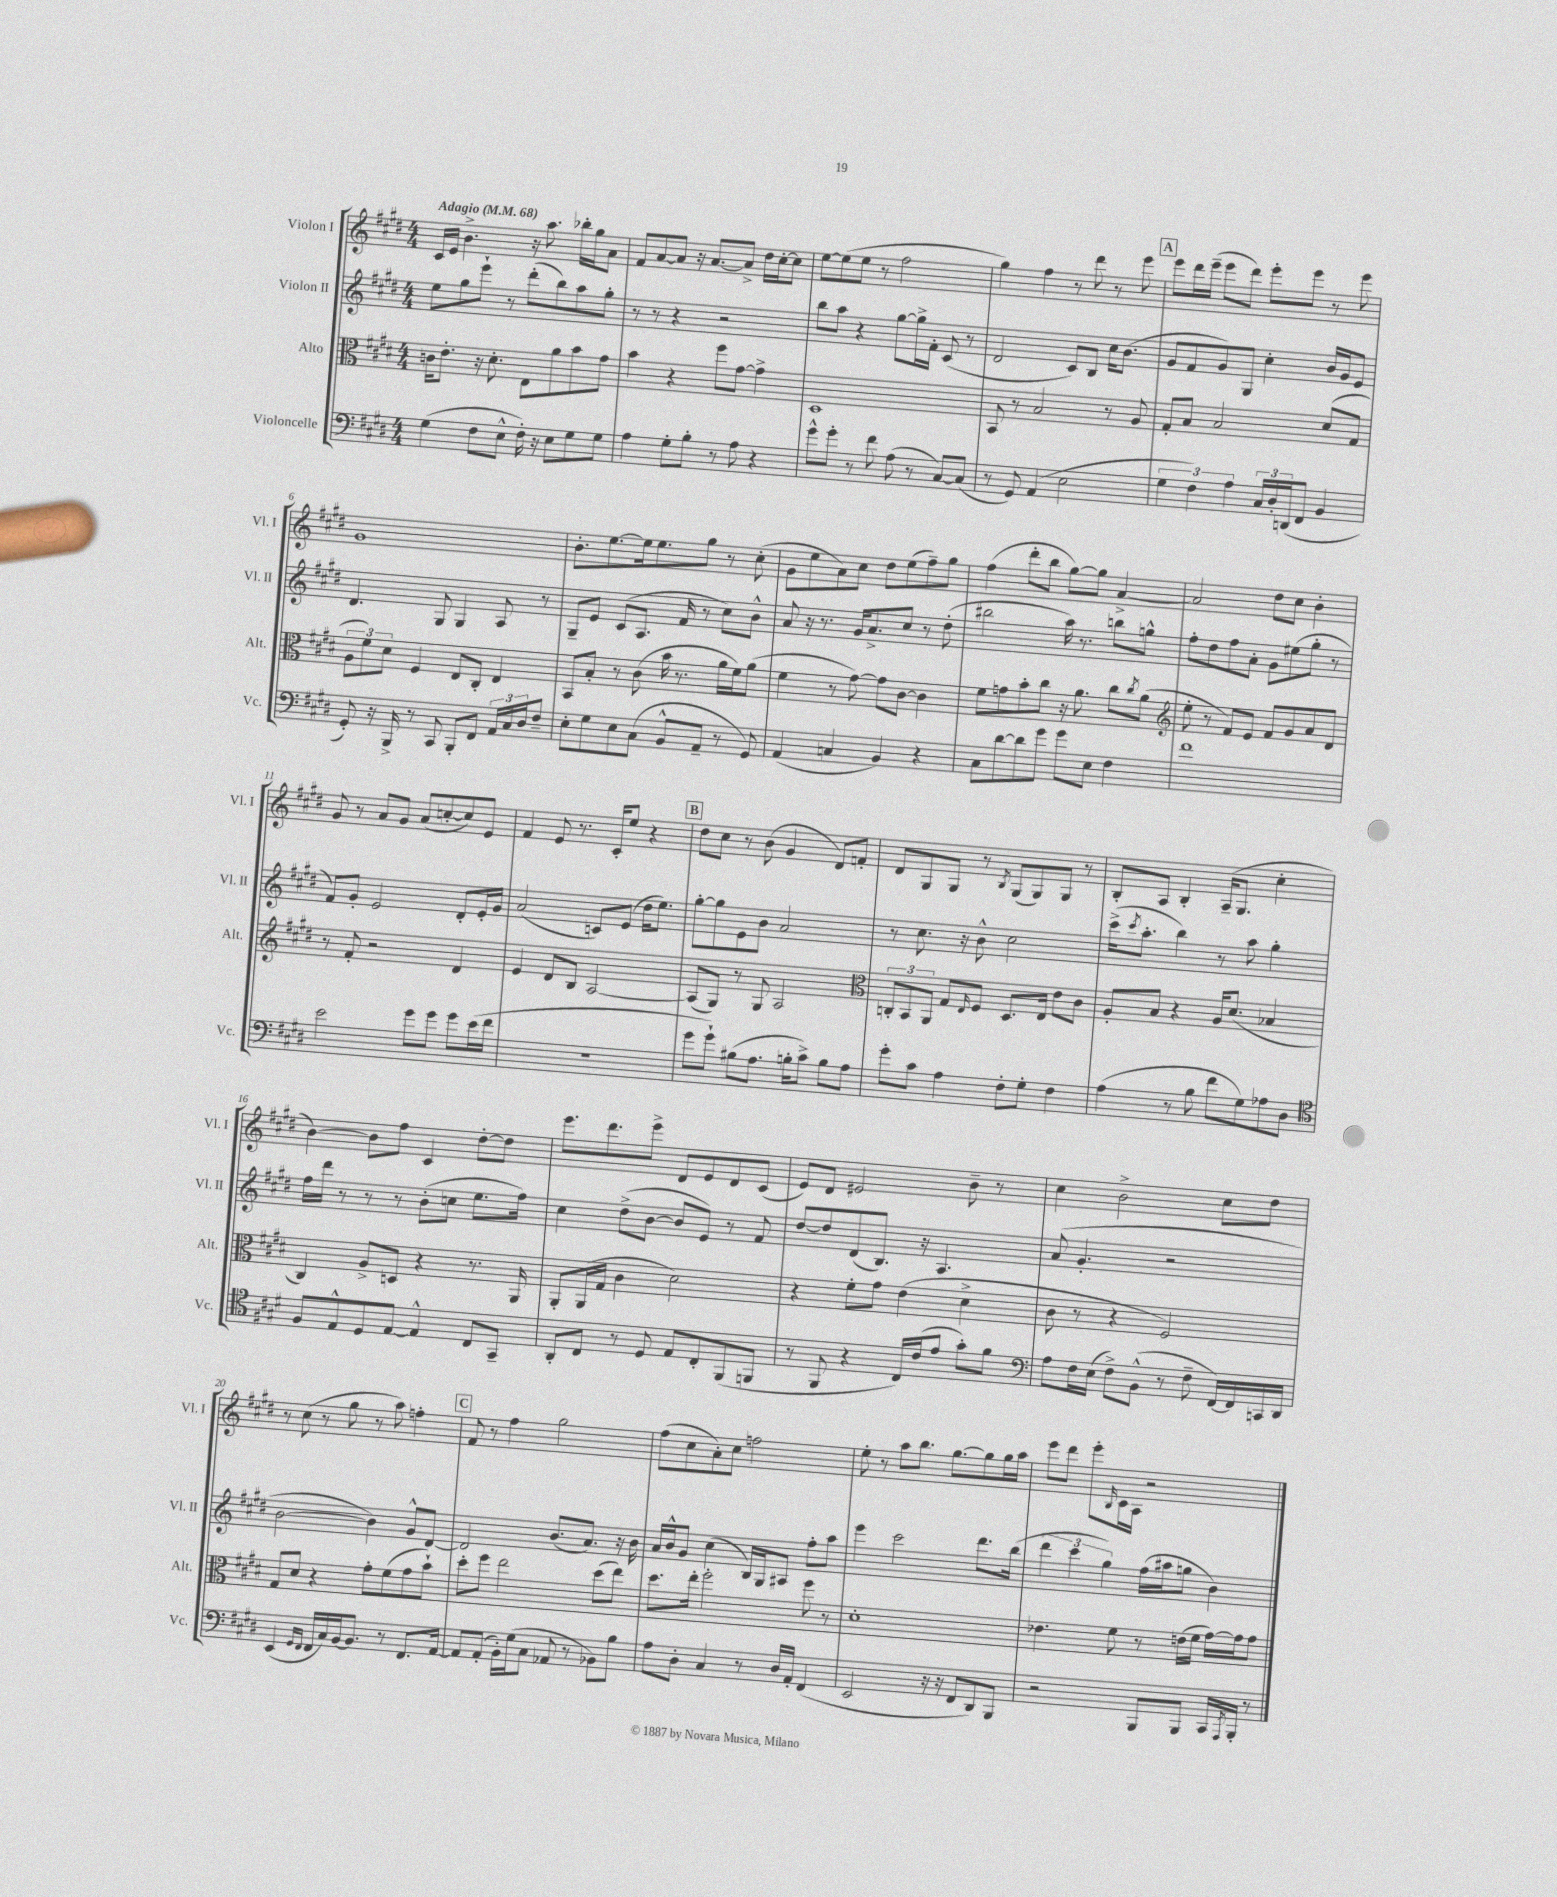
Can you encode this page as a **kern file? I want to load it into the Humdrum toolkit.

**kern	**kern	**kern	**kern
*part4	*part3	*part2	*part1
*staff4	*staff3	*staff2	*staff1
*I"Violoncelle	*I"Alto	*I"Violon II	*I"Violon I
*I'Vc.	*I'Alt.	*I'Vl. II	*I'Vl. I
*clefF4	*clefC3	*clefG2	*clefG2
*k[f#c#g#d#]	*k[f#c#g#d#]	*k[f#c#g#d#]	*k[f#c#g#d#]
*M4/4	*M4/4	*M4/4	*M4/4
*MM68	*MM68	*MM68	*MM68
=1	=1	=1	=1
!	!	!	!LO:TX:a:B:t=Adagio
(4G#\	16cn\KL	8ee\L	16c#/LL
.	8.e'\J	.	16e/JJ
.	.	8gg#\	4.b^\
8F#\L	16r	8eee`\J	.
.	8.d#'\	.	.
8E^^\J	.	8r	.
16F#'\)	8E\L	(8ddd#'\L	16r
16r	.	.	8.aa\
8E\L	8a\	8bb\)	.
8G#\	8b\	8aa\	16bb-X'\LL
.	.	.	16gg#\J
8G#\J	8g#\J	8gg#'\J	8a\J
=2	=2	=2	=2
4A\	4b\	8r	8f#/L
.	.	8r	[8a/
8G#'\L	4r	4r	8a/J]
8B'\J	.	.	16r
.	.	.	[8.a/L
8r	8ff#\L	2r	.
8A\	[8g#\J	.	8a^/J]
4r	4g#^\]	.	16dd#\LL
.	.	.	[16cc#'\J
.	.	.	8cc#\J]
=3	=3	=3	=3
8g#^^\L	1D#	8bb\L	[8ee\L
8g#'\J	.	8aa\J	(8ee\]
8r	.	4r	8ee\J
8f#\	.	.	8r
(8A\	.	[8gg#\L	2ff#\
8r	.	16gg#^\L]	.
.	.	16f#'\JJ	.
[8C#/L)	.	(8c#/	.
(8C#/J]	.	8r	.
=4	=4	=4	=4
8r	8BB/	2d#/	4gg#\)
8GG#/)	8r	.	.
(4AA/	2B/	.	4ff#\
2E\	.	8c#/L)	8r
.	.	8B/J	8ddd#\
.	8r	16cc#\KL	8r
.	.	(8.b\J	.
.	8A/	.	8eee\
!!LO:REH:place=s1:t=A
=5	=5	=5	=5
6G#\	8G#'/L	8g#/L	8eee\L
.	8B/J	8f#/	16ddd#\L
6F#\)	.	.	.
.	.	.	(16eee~\JJ
.	2B/	8g#/)	8eee\L
6A\	.	.	.
.	.	8G#/J	8ddd#\J)
24C#/LL	.	4cc#'\	8eee'\L
24D#'/	.	.	.
(24DDn/J	.	.	.
8FF#/J	.	.	8eee\J
4BB/	(8d#/L	16b/LL	8r
.	.	16g#/J	.
.	8G#/J	8e/J	8eee\
!!LO:LB:g=z
=6	=6	=6	=6
8GG#'/)	12A\L	4.d#/	1g#
.	12f#\)	.	.
16r	.	.	.
.	12d#\J	.	.
16BBB^/	.	.	.
8r	4F#/	.	.
8CC#/	.	8G#/	.
8BBB'/L	8E/L	4G#/	.
8FF#/J	8C#'/J	.	.
24AA/LL	4E/	8A/	.
24C#/	.	.	.
24D#/J	.	.	.
8F#~/J	.	8r	.
=7	=7	=7	=7
8E'\L	8BB/L	8G#~/L	8.b'\L
8G#\	8B'/J	8e/J	.
.	.	.	[8.ee\
8E\	8r	(8c#/L	.
(8C#\J	(8c#\	8.A/J	16ee\k]
.	.	.	8.ee\
8BB^^/L	16b\	.	.
.	8.r	16f#/	.
8AA~/J	.	8r	8gg#\J
8r	16a\LL	8cc#\L)	8r
.	16f#\J)	.	.
8GG#/)	(8a\J	8b^^\J	(8cc#'\
=8	=8	=8	=8
(4AA/	4f#\	8a/	8g#\L
.	.	16r	8ee\
.	.	8.r	.
4Cn/	8r	.	8a\)
.	[8g#\)	16g#/KL	8cc#\J
.	.	8.a^/	.
4BB/)	8g#\L]	.	8dd#\L
.	[8c#\J	8cc#/J	(8ee\
4r	4c#\]	8r	8ff#~\)
.	.	(8dd#'\	8gg#\J
=9	=9	=9	=9
8C#\L	8f#\L	2bb#X\	(4ff#\
[8d#\	8gn\	.	.
8d#\]	8b'\	.	8ddd#'\L
8g#\J	8cc#\J	.	8bb\J
8g#\L	16r	16aa\)	[8gg#\L)
.	8.a\	8.r	.
8E\J	.	.	8gg#\J]
4F#\	8cc#\L	8bbn\L	[4a^/
.	8qcc#/	.	.
.	(8a\J	8ggn^^\J	.
=10	=10	=10	=10
*	*clefG2	*	*
1f#	8ee'\	8ff#'\L	2a/]
.	8r	8dd#\	.
.	8f#/L)	8ff#\	.
.	8e/J	8a'\J	.
.	8f#/L	8g#\L	8dd#\L
.	8g#/	(8ee#X\	8cc#\J
.	8a/	8gg#'\J	4b'\
.	8d#/J	8r	.
!!LO:LB:g=z
=11	=11	=11	=11
2e\	8r	8f#/L)	8g#/
.	8f#'/	8g#'/J	8r
.	2r	2e/	8a/L
.	.	.	8g#/J
8g#\L	.	.	(8a/L
8g#\J	.	.	[8ccn'/
8g#\L	4d#/	8d#'/L	8cc/])
(16e\L	.	16e'/L	8e/J
16f#\JJ	.	16g#/JJ	.
=12	=12	=12	=12
1r	4e/	(2a/	4f#/
.	8d#/L	.	8e/
.	8B/J	.	8.r
.	[2A/	8cn/L)	.
.	.	.	16c#'/KL
.	.	(8e/J	8ee/J
.	.	16dd#\KL	4r
.	.	8.ee\J)	.
!!LO:REH:place=s1:t=B
=13	=13	=13	=13
8g#\L	(8A/L]	[8gg#'\L	8dd#\L
8g#`\J)	8G#/J)	8gg#\]	8cc#\J
(8B#X\L	8r	8e\	8r
8.A\J	8G#/	8b\J	(8b\
.	2A/	2a/	4g#/
16Bn'\KL	.	.	.
8c#^\J)	.	.	.
8B\L	.	.	8d#/L)
8A\J	.	.	8fn'/J
=14	=14	=14	=14
*	*clefC3	*	*
8g#'\L	12Cn'/L	8r	8d#/L
.	12BB/	.	.
8c#\J	.	8.cc#\	8G#/
.	12AA/J	.	.
4A\	8G#/L	.	8G#/J
.	.	16r	.
.	16qqE/	.	.
.	8F#/J	8b^^\	8r
.	.	.	8qB/
8F#'\L	8.D#/L	2cc#\	(8G#/L
8G#'\J	.	.	8G#/)
.	16E/Jk	.	.
4F#\	8e\L	.	8G#/J
.	8c#\J	.	8r
=15	=15	=15	=15
(4A\	8A'/L	(16ccc#^\KL	8B'/L
.	.	8qccc#/	.
.	.	8.aa'\J	.
.	8B/J	.	8A/J
8r	4r	4bb\)	4B'/
8B\	.	.	.
8f#\L	16A/KL	8r	(16A~/KL
.	(8.d#/J	.	8.G#/J
8G#\)	.	8aa\	.
8A-X\	4B-X/	4gg#'\	4cc#'\
8D#\J	.	.	.
!!LO:LB:g=z
=16	=16	=16	=16
*clefC4	*	*	*
8F#/L	4C#/)	16ff#\LL	[4b\)
.	.	16ddd#\JJ	.
8E^^/	.	8r	.
8D#/	8A^/L	8r	8b\L]
[8E/J	8Dn/J	8r	8ff#\J
4E^^/]	4r	(8b'\L	4c#/
.	.	8ccn\J	.
8C#/L	8.r	8.ee\L	[8dd#'\L
8GG#~/J	.	.	8dd#\J]
.	16AA/	16ff#\Jk)	.
=17	=17	=17	=17
8AA'/L	8AA'/L	4cc#\	8.eee\L
8C#/J	(16AA/L	.	.
.	16G#/JJ	.	8.ddd#\
8r	4c#\	(8dd#^\L	.
8D#/	.	[8b\J	8eee^\J
8E/L	2d#\)	8b/L]	8d#/L
8C#'/	.	8e/J)	8e/
(8FF#/	.	8r	8d#/
8FFn/J	.	8f#/	(8c#/J
=18	=18	=18	=18
8r	4r	[8dd#/L	8e/L)
8FF#/	.	8dd#/]	8d#/J
4r	8f#'\L	(8d#/	2e#X/
.	8g#\J	8.B/J)	.
16C#/LL)	(4e\	.	.
(16c#/J	.	16r	.
8e/J	.	4.A/	.
8g#'\L)	4d#^\	.	8b~\
8f#\J	.	.	8r
=19	=19	=19	=19
*clefF4	*	*	*
8A\L	8c#\	(8a/	4cc#\
16F#\L	8r	4.g#'/	.
(16E\JJ	.	.	.
8F#^\L)	4r	.	2b^\
(8BB^^\J	.	.	.
8r	2F#/)	2r	.
8F#~\	.	.	.
[16FF#/LL)	.	.	8cc#\L
16FF#/]	.	.	.
16CCn/	.	.	8dd#\J
16DD#/JJ	.	.	.
!!LO:LB:g=z
=20	=20	=20	=20
(4EE/	8G#/L	[2b\	8r
.	8d#/J	.	(8cc#\
16qqGG#/LL	.	.	.
16qqFF#/JJ	.	.	.
16FF#/LL	4r	.	8r
16C#/)	.	.	.
[16BB/J	.	.	8gg#\
8.BB/J]	.	.	.
.	8g#'\L	4b\])	8r
8r	(8f#\	.	8aa\)
8.FF#/L	8g#\	8g#^^/L	4ffn'\
.	8b`\J)	[8d#/J	.
[16AA/Jk	.	.	.
!!LO:REH:place=s1:t=C
=21	=21	=21	=21
8AA/L]	8dd#'\L	2d#/]	8f#/
(8AA'/J	8ff#\J	.	8r
16BB'\LL)	2ee\	.	4ff#\
(16G#\J	.	.	.
8C#\J	.	.	.
8AA-X/	.	(8.b/L	2gg#\
8r	.	.	.
.	.	8.a/J)	.
8BB-X\L)	(8dd#\L	.	.
8B\J	8ee\J)	16r	.
.	.	16b\	.
=22	=22	=22	=22
8A\L	8.dd#\L	16a/LL	(8ff#\L
.	.	16b^^/J	.
8D#'\J	.	8g#/J	8cc#\
.	16ee'\Jk	.	.
4C#/	2ff#'\	(4cc#\	8a'\)
.	.	.	8cc#\J
8r	.	16B/LL)	2ffn\
.	.	16G#/J	.
16D#/LL	.	8A#X/J	.
16AA'/JJ	.	.	.
(4FF#/	8ff#\	8ff#'\L	.
.	8r	8aa\J	.
=23	=23	=23	=23
2EE/	1d#'	4eee\	8ee'\
.	.	.	8r
.	.	2ccc#\	8aa\L
.	.	.	8.bb\J
16r	.	.	.
16r	.	.	[8.gg#\L
8FF#/L	.	.	.
8DD#/)	.	8.ddd#\L	8gg#\]
8BBB/J	.	.	16gg#\L
.	.	(16bb\Jk	16aa\JJ
=24	=24	=24	=24
2r	4.e-X\	6ddd#\	8eee\L
.	.	.	8ddd#\J
.	.	6ccc#\	.
.	.	.	8eee'\L
.	.	6gg#\)	.
.	.	.	16qqB/
.	8f#\	.	16c#\L
.	.	.	16A\JJ
8BBB/L	8r	(16ff#\LL	2r
.	.	16aa#X\J	.
8BBB/J	(16en\LL	8ggn\J	.
.	16f#\JJ	.	.
16CC#/LL	[16g#\LL)	4b\)	.
8qAAA/	.	.	.
16BBB'/JJ	16g#\J]	.	.
8r	8g#\J	.	.
==	==	==	==
*-	*-	*-	*-
